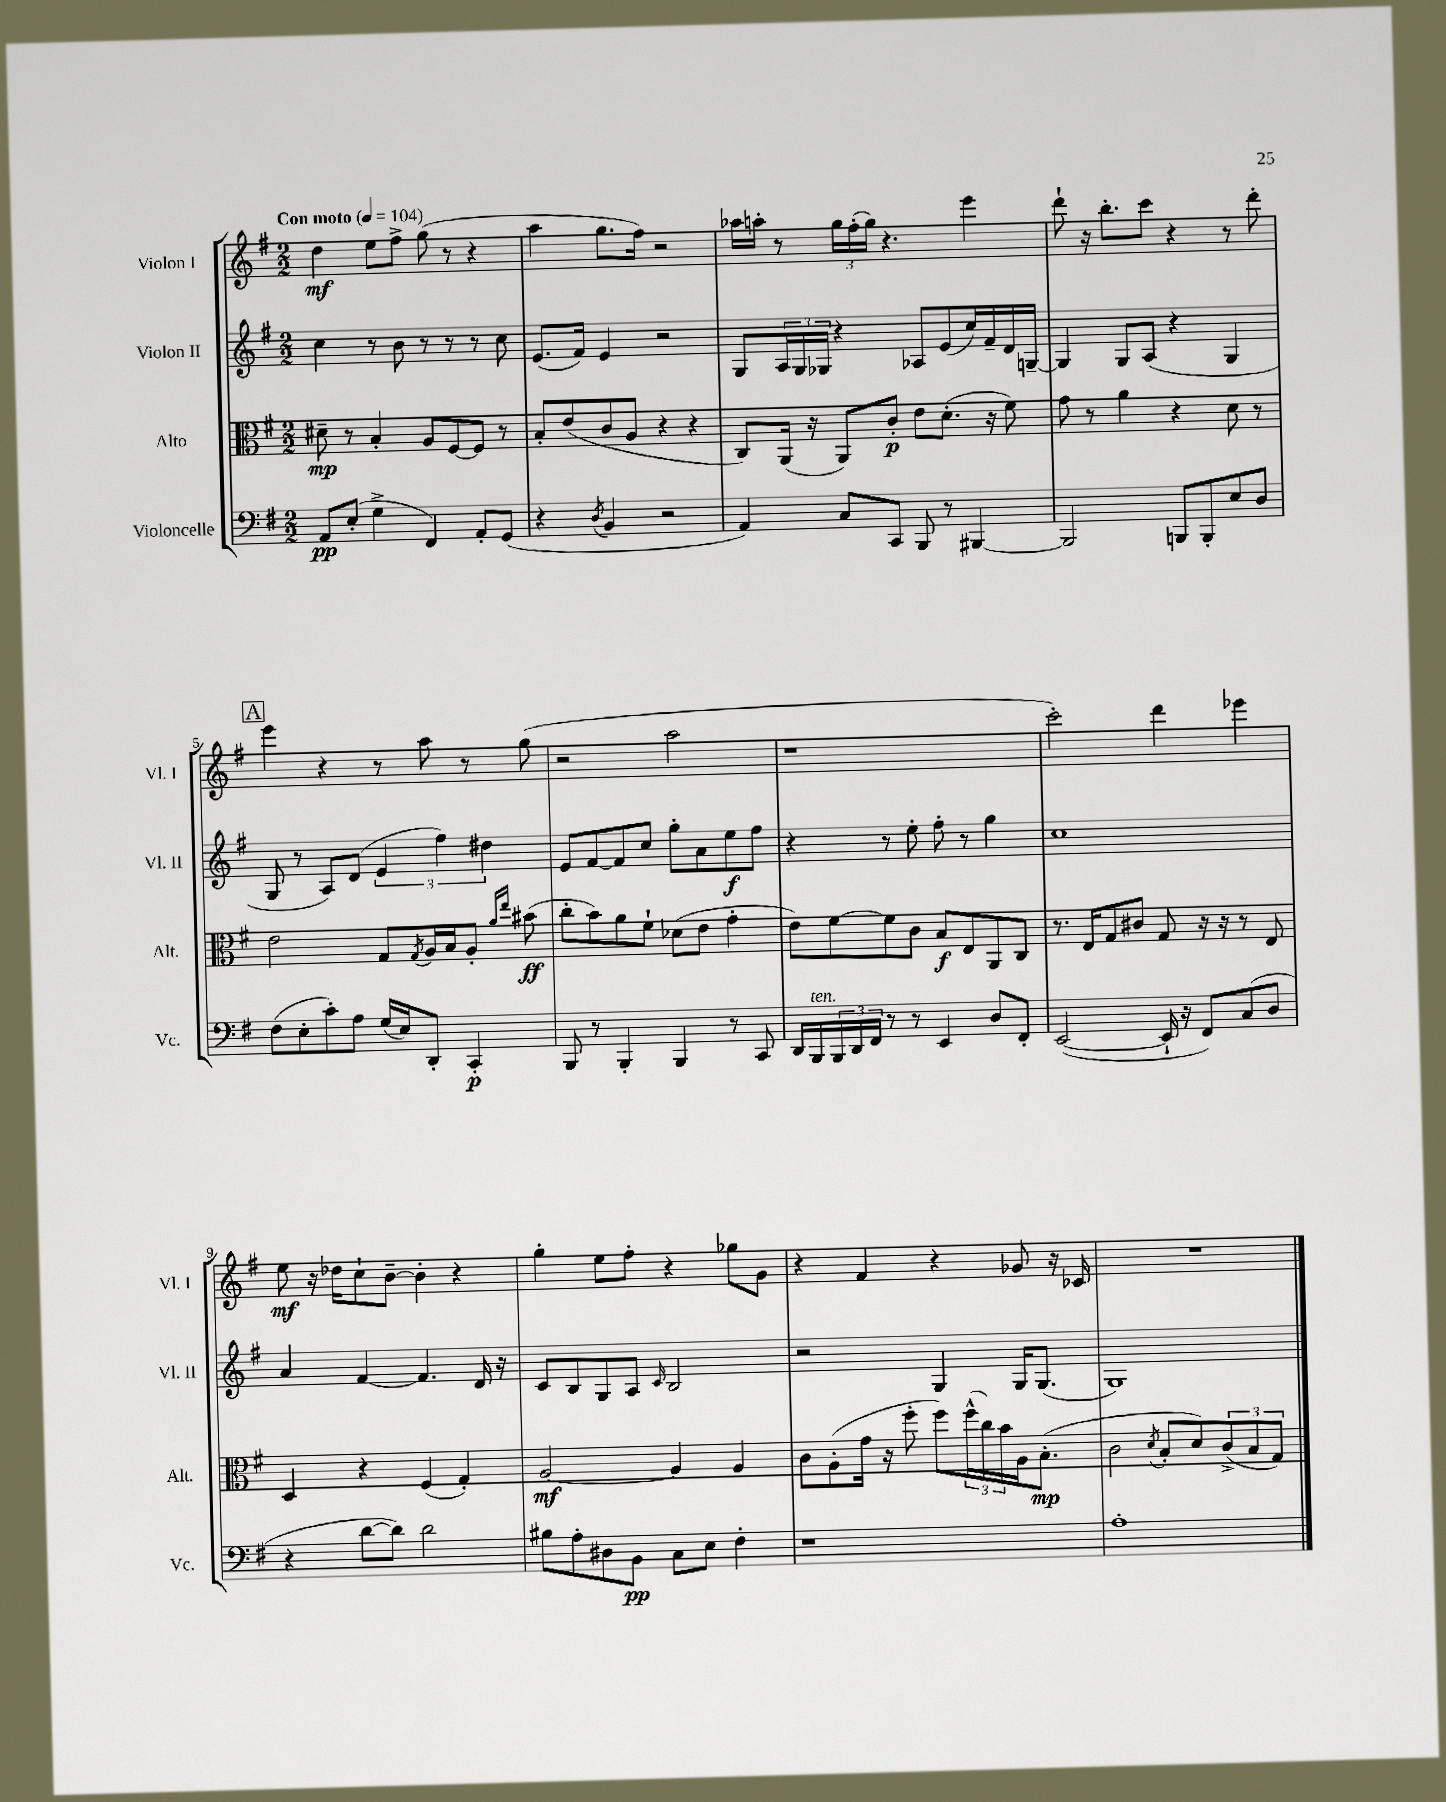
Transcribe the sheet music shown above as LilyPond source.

<<
\new StaffGroup <<
\new Staff = "s0" \with { instrumentName = "Violon I" shortInstrumentName = "Vl. I" } {
    \clef treble \key g \major \numericTimeSignature \time 2/2 \tempo "Con moto" 4 = 104
    d''4\mf e''8 fis''8-> g''8( r8 r4 |
    a''4 g''8. fis''16) r2 |
    aes''16 a''16-. r8 \tuplet 3/2 { g''16 fis''16-.( g''16) } r4. e'''4 |
    d'''8-! r16 b''8.-. c'''8 r4 r8 d'''8-. |
    \mark \markup { \box "A" } e'''4 r4 r8 a''8 r8 g''8( |
    r2 a''2 |
    r1 |
    c'''2-.) d'''4 ees'''4 |
    e''8\mf r16 des''16 c''8-! b'8~-- b'4-. r4 |
    g''4-. e''8 fis''8-. r4 ges''8 g'8 |
    r4 fis'4 r4 ges'8 r16 ces'16 |
    R1 \bar "|." |
}
\new Staff = "s1" \with { instrumentName = "Violon II" shortInstrumentName = "Vl. II" } {
    \clef treble \key g \major \numericTimeSignature \time 2/2
    c''4 r8 b'8 r8 r8 r8 c''8 |
    e'8.( fis'16) e'4 r2 |
    g8 \tuplet 3/2 { a16 g16 ges16 } r4 aes8 e'8( c''16) fis'16-- d'16 g16~-- |
    g4 g8 a8( r4 g4 |
    \mark \markup { \box "A" } g8 r8 a8) d'8( \tuplet 3/2 { e'4 fis''4) dis''4 } |
    e'8 fis'8~ fis'8 c''8 g''8-. a'8 e''8\f fis''8 |
    r4 r8 e''8-. fis''8-. r8 g''4 |
    c''1 |
    a'4 fis'4~ fis'4. d'16 r16 |
    c'8 b8 g8 a8 \grace { c'16 } b2 |
    r2 g4 g16 g8.( |
    g1) \bar "|." |
}
\new Staff = "s2" \with { instrumentName = "Alto" shortInstrumentName = "Alt." } {
    \clef alto \key g \major \numericTimeSignature \time 2/2
    dis'8--\mp r8 b4-. a8 fis8~ fis8 r8 |
    b8-. e'8( c'8 a8 r4 r4 |
    c8) a,16( r16 a,8) c'8-.\p e'8 d'8.-.( r16 fis'8) |
    g'8 r8 a'4 r4 d'8 r8 |
    \mark \markup { \box "A" } e'2 g8 \acciaccatura { g8 } a16 b16 a8-. \grace { a'16 e''16 } bis'8\ff( |
    c''8-. b'8) a'8 fis'8-! des'8( e'8 g'4-. |
    e'8) fis'8~ fis'8 c'8 b8\f e8 a,8 c8 |
    r8. e16 g8 cis'8 g8 r16 r16 r8 e8 |
    d4 r4 fis4( g4-.) |
    a2~\mf a4 a4 |
    c'8 a8-.( g'16 r16 fis''8-. fis''8) \tuplet 3/2 { fis''16-^( c''16) b'16 } a16 b8.-.\mp( |
    c'2 \acciaccatura { d'8 } b8-. d'8) \tuplet 3/2 { c'8->( b8 g8) } \bar "|." |
}
\new Staff = "s3" \with { instrumentName = "Violoncelle" shortInstrumentName = "Vc." } {
    \clef bass \key g \major \numericTimeSignature \time 2/2
    a,8\pp e8-.( g4-> fis,4) a,8-. g,8( |
    r4 \acciaccatura { d8 } b,4 r2 |
    a,4) c8 c,8 b,,8 r8 bis,,4~ |
    bis,,2 b,,8 b,,8-. e8 d8 |
    \mark \markup { \box "A" } fis8( e8-. c'8-.) a8 g16( e16) d,8-. c,4-.\p |
    b,,8 r8 b,,4-. b,,4 r8 c,8 |
    d,16 b,,16^\markup { \italic "ten." } \tuplet 3/2 { b,,16 d,16 fis,16 } r8 r8 e,4 d8 fis,8-. |
    e,2~( e,16-! r16 fis,8) c8( d8 |
    r4 d'8~ d'8) d'2 |
    bis8 a8-. dis8 b,8\pp c8 e8 fis4-. |
    r1 |
    a1-. \bar "|." |
}
>>
>>
